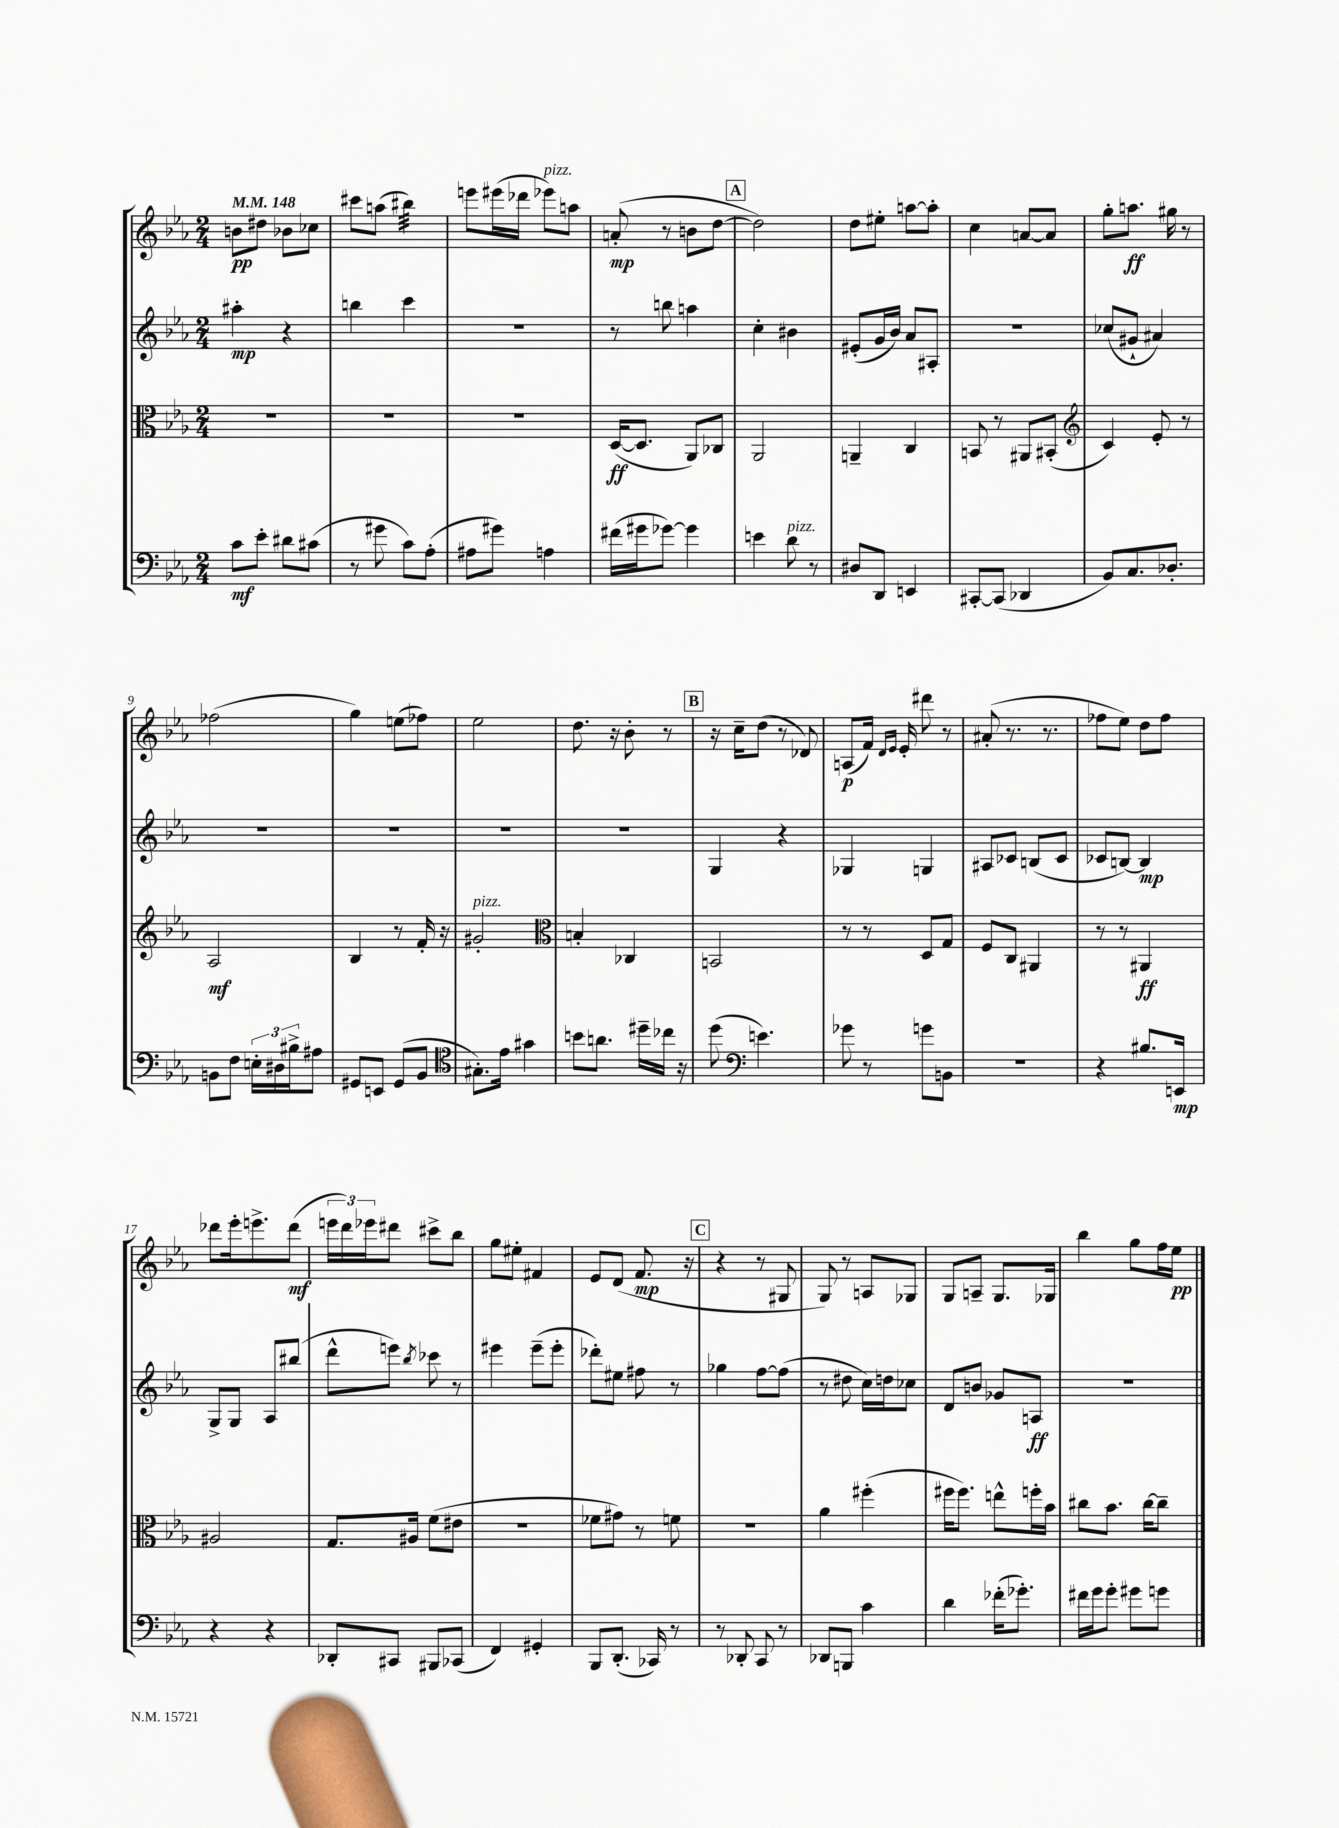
<<
\new StaffGroup <<
\new Staff = "s0" {
    \clef treble \key ees \major \numericTimeSignature \time 2/4 \tempo 4 = 148
    b'8\pp dis''8 bes'8 ces''8 |
    cis'''8 a''8( bis''4:32) |
    e'''8 eis'''16( des'''16 ees'''8^\markup { \italic "pizz." }) a''8 |
    a'8-.\mp( r8 b'8 d''8~ |
    \mark \markup { \box "A" } d''2) |
    d''8 eis''8-. a''8~ a''8-. |
    c''4 a'8~ a'8 |
    g''8-. a''8.\ff gis''16 r8 |
    fes''2( |
    g''4) e''8( fes''8) |
    ees''2 |
    d''8. r16 bes'8-. r8 |
    \mark \markup { \box "B" } r16 c''16-- d''8( r8 des'8) |
    a8\p( f'16) \grace { d'16 ees'16 } ees'16-. dis'''8 r8 |
    ais'8-.( r8. r8. |
    fes''8 ees''8) d''8 fes''8 |
    des'''8 ees'''16-. e'''8.-> des'''8\mf( |
    \tuplet 3/2 { e'''16 d'''16) ees'''16 } dis'''8 cis'''8-> bes''8 |
    g''8 eis''8-. fis'4 |
    ees'8 d'8( f'8.\mp r16 |
    \mark \markup { \box "C" } r4 r8 gis8 |
    g8) r8 a8 ges8 |
    g8 a8-- g8. ges16 |
    bes''4 g''8 f''16 ees''16\pp \bar "|." |
}
\new Staff = "s1" {
    \clef treble \key ees \major \numericTimeSignature \time 2/4
    ais''4-.\mp r4 |
    b''4 c'''4 |
    R2 |
    r8 b''8 a''4 |
    \mark \markup { \box "A" } c''4-. bis'4 |
    eis'8-.( g'16 bes'16) aes'8 ais8-. |
    R2 |
    ces''8( gis'8-! ais'4) |
    R2 |
    R2 |
    R2 |
    R2 |
    \mark \markup { \box "B" } g4 r4 |
    ges4 g4 |
    ais8 ces'8 b8( ces'8 |
    ces'8 b8~) b4\mp |
    g8-> g8 aes8 bis''8( |
    d'''8-^ e'''8) \acciaccatura { bes''8 } ces'''8 r8 |
    eis'''4 eis'''8--( eis'''8-. |
    des'''8-.) eis''8 fis''8 r8 |
    \mark \markup { \box "C" } ges''4 f''8~ f''8( |
    r8 dis''8 c''16) d''16 ces''8 |
    d'8 b'8 ges'8 a8\ff |
    r2 \bar "|." |
}
\new Staff = "s2" {
    \clef alto \key ees \major \numericTimeSignature \time 2/4
    R2 |
    R2 |
    R2 |
    d16~\ff( d8. aes,8) ces8 |
    \mark \markup { \box "A" } aes,2 |
    a,4-- c4 |
    b,8 r8 ais,8 bis,8-.( |
    \clef treble c'4) ees'8-. r8 |
    aes2\mf |
    bes4 r8 f'16-. r16 |
    gis'2-.^\markup { \italic "pizz." } |
    \clef alto b4-. ces4 |
    \mark \markup { \box "B" } b,2 |
    r8 r8 d8 g8 |
    f8 c8 ais,4 |
    r8 r8 ais,4\ff |
    ais2 |
    g8. ais16 f'8( eis'8 |
    r2 |
    fes'8 gis'8) r8 f'8 |
    \mark \markup { \box "C" } r2 |
    aes'4 fis''4-.( |
    fis''16 fis''8.) e''8-^ f''16-. bes'16 |
    cis''8 bes'8. cis''16~ cis''8-- \bar "|." |
}
\new Staff = "s3" {
    \clef bass \key ees \major \numericTimeSignature \time 2/4
    c'8\mf ees'8-. dis'8 cis'8( |
    r8 gis'8 c'8) aes8-.( |
    ais8 gis'8) a4 |
    fis'16( gis'16 ges'8~) ges'4 |
    \mark \markup { \box "A" } e'4 d'8^\markup { \italic "pizz." } r8 |
    dis8 d,8 e,4 |
    cis,8~-. cis,8( des,4 |
    bes,8) c8. des8.-. |
    b,8 f8 \tuplet 3/2 { e16-. dis16 bis16-> } ais8 |
    gis,8 e,8 gis,8( bes,8 |
    \clef tenor gis8.-.) ees'16 gis'4 |
    b'8 a'8. dis''16-- ces''16 r16 |
    \mark \markup { \box "B" } d''8( \clef bass e'4.) |
    ges'8 r8 g'8 b,8 |
    r2 |
    r4 bis8. e,16\mp |
    r4 r4 |
    des,8-. cis,8 bis,,8 ces,8( |
    f,4) gis,4-. |
    bes,,8 d,8.-.( ces,16) r8 |
    \mark \markup { \box "C" } r8 des,8-. c,8 r8 |
    des,8 b,,8 c'4 |
    d'4 fes'16-.( ges'8.-.) |
    fis'16 g'16 g'8-. gis'8 g'8 \bar "|." |
}
>>
>>
